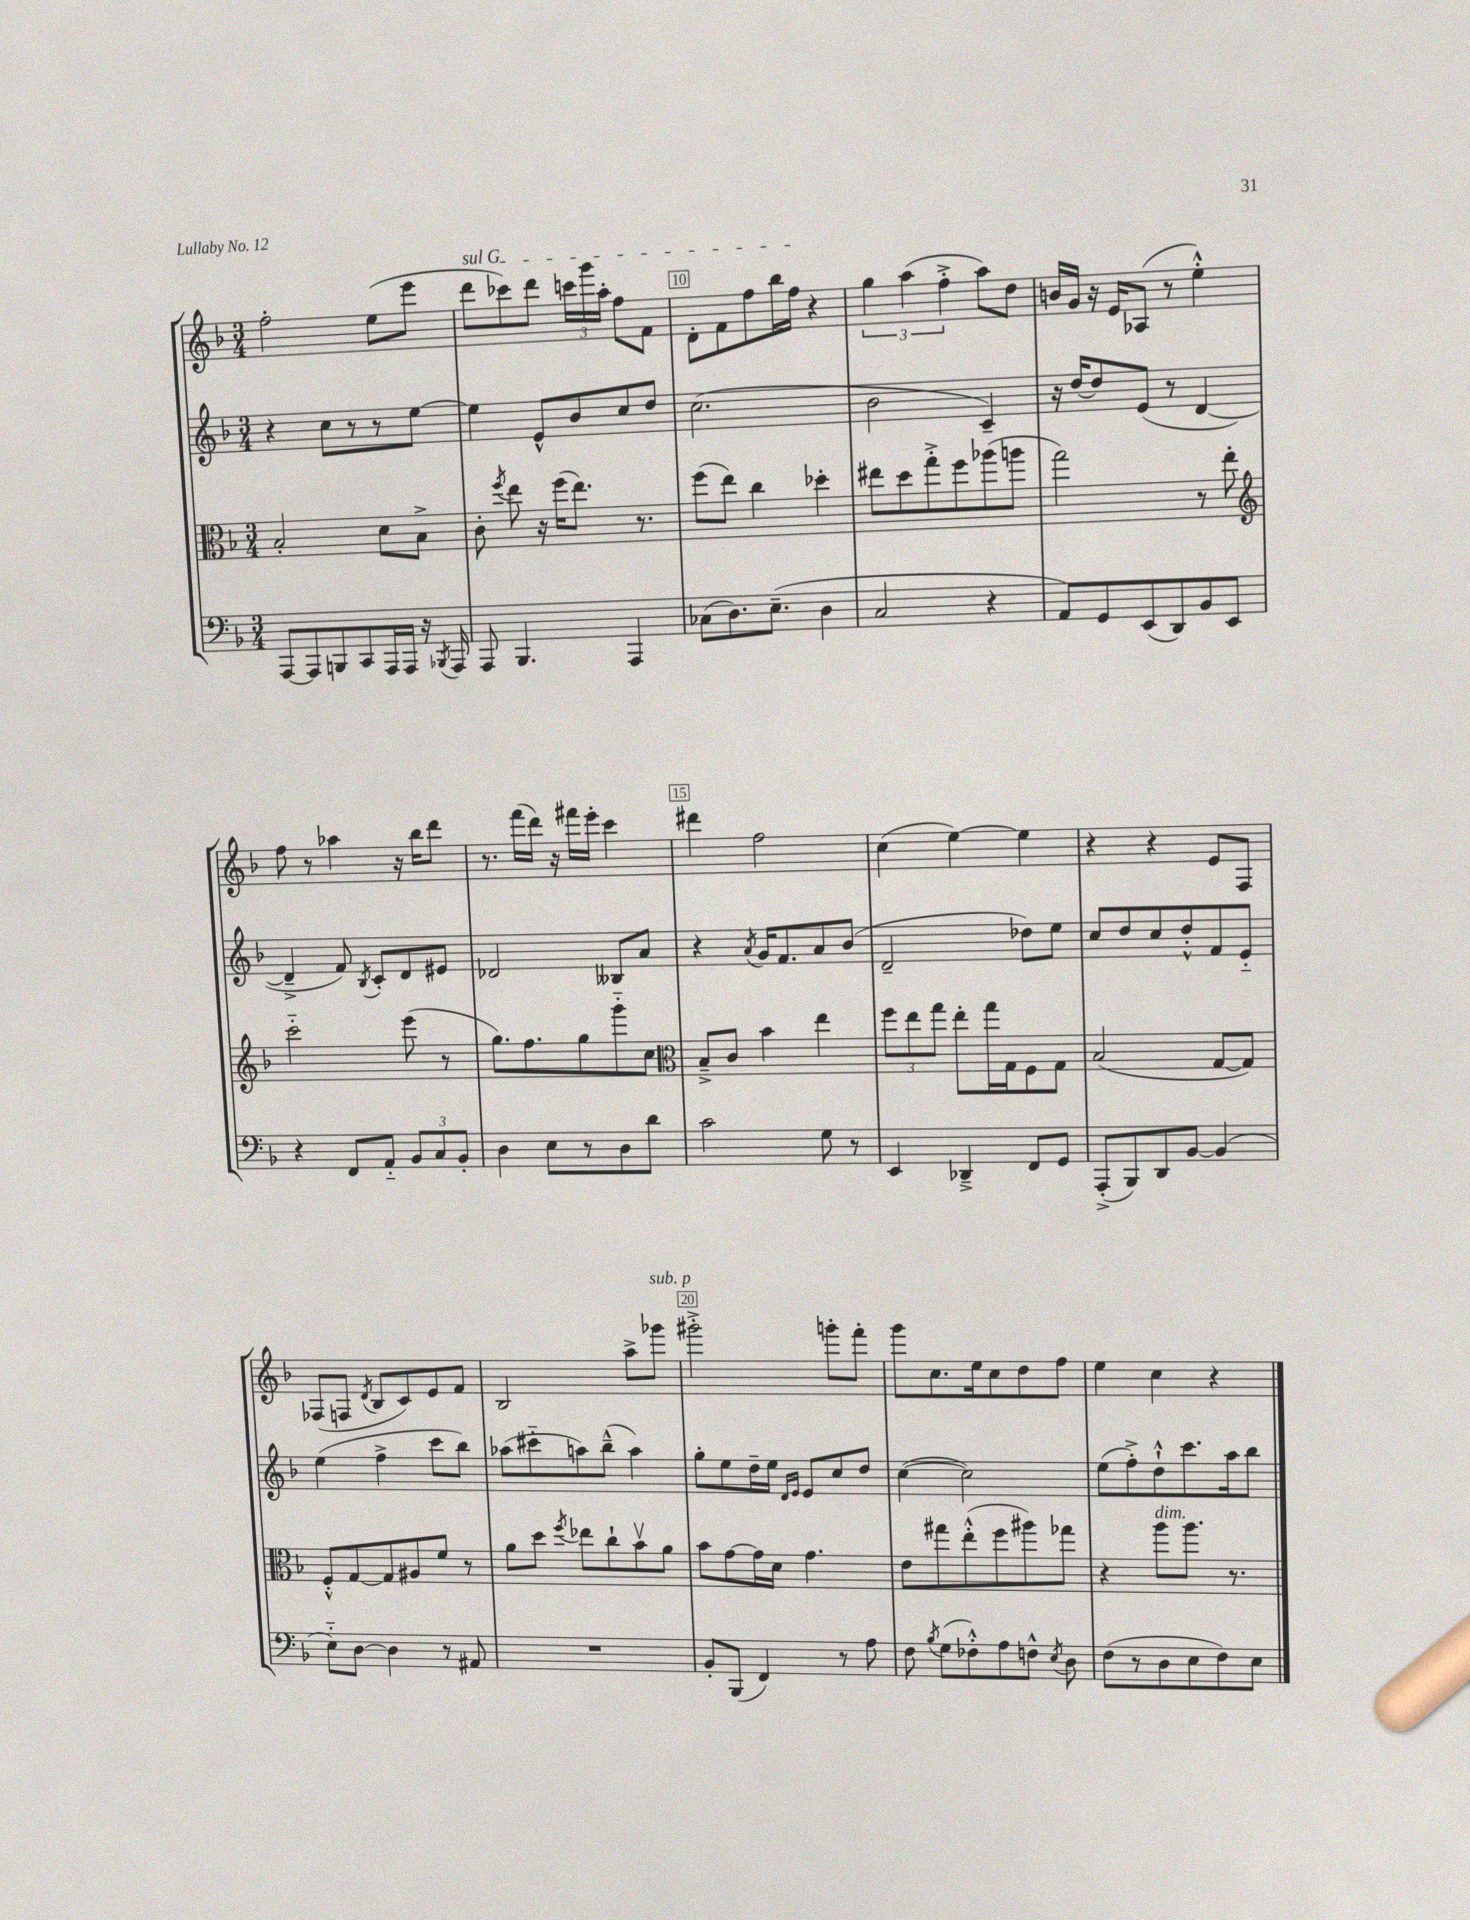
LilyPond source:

<<
\new StaffGroup <<
\new Staff = "s0" {
    \clef treble \key f \major \numericTimeSignature \time 3/4
    \autoBeamOff f''2-. e''8[( e'''8] |
    \once \override TextSpanner.bound-details.left.text = \markup { \italic "sul G" } d'''8[\startTextSpan ces'''8) d'''8] \tuplet 3/2 { c'''16[ g'''16 a''16]-. } f''8[ f'8] |
    d'8[-. f'8 f''8 bes''16 f''16]\stopTextSpan r4 |
    \tuplet 3/2 { g''4 a''4( f''4-.-> } a''8[) d''8] |
    b'16[ g'16] r16 e'16[ aes8]( r8 e''4-.-^) |
    f''8 r8 aes''4 r16 bes''16[ d'''8] |
    r8. f'''16[( d'''16]) r16 fis'''16[ e'''16]-. c'''4 |
    dis'''4 f''2 |
    c''4( e''4~) e''4 |
    r4 r4 e'8[ f8] |
    fes8[( f8] \acciaccatura { d'8 } bes8[ c'8) e'8 f'8] |
    bes2 a''8[-> ges'''8]^\markup { \italic "sub. p" } |
    gis'''2-.-> g'''8[-. f'''8]-. |
    g'''8[ c''8. e''16 c''8 d''8 f''8] |
    e''4 c''4 r4 \bar "|." |
}
\new Staff = "s1" {
    \clef treble \key f \major \numericTimeSignature \time 3/4
    \autoBeamOff r4 c''8[ r8 r8 e''8]~ |
    e''4 e'8[-^ bes'8 c''8 d''8] |
    c''2.( |
    bes'2 c'4--) |
    r16 d''16[~ d''8 e'8]( r8 d'4~ |
    d'4---> f'8) \acciaccatura { bes8 } c'8[-. d'8 eis'8] |
    des'2 beses8[ a'8] |
    r4 \acciaccatura { a'8 } g'16[ f'8. a'8 bes'8]( |
    d'2-- des''8[) e''8] |
    c''8[ d''8 c''8 d''8-.-^ f'8 e'8]-_ |
    e''4( f''4-> c'''8[ bes''8]) |
    aes''8[( cis'''8-_ a''8) bes''8]---^( a''4) |
    g''8[-. e''8 d''16-- e''16] \grace { d'16[ e'16] } e'8[ c''8 d''8] |
    c''4~( c''2) |
    e''8[( f''8-.->) d''8-!-^ c'''8. a''16 bes''8] \bar "|." |
}
\new Staff = "s2" {
    \clef alto \key f \major \numericTimeSignature \time 3/4
    \autoBeamOff bes2-. d'8[ bes8]-> |
    c'8-. \acciaccatura { f''8 } e''8 r16 f''16[( e''8.]) r8. |
    f''8[( e''8]) c''4 des''4-. |
    eis''8[ d''8 g''8-.-> f''8 aes''8( a''8] |
    g''2) r8 e''8-. |
    \clef treble c'''2-_ e'''8( r8 |
    g''8.[) f''8. g''8 g'''8-_ c''8] |
    \clef alto bes8[---> c'8] bes'4 e''4 |
    \tuplet 3/2 { f''8[ e''8 g''8] } e''8[-. g''16 g16 f8 g8] |
    bes2( g8[~ g8]) |
    f8[-.-^ g8~ g8 ais8 f'8] r8 |
    a'8[ d''8] \acciaccatura { f''8 } ees''8[ c''8-! bes'8\upbow a'8] |
    bes'8[ g'8~ g'16 d'16] g'4. |
    e'8[ gis''8 e''8-.-^( f''8 ais''8) ges''8] |
    r4 a''8[^\markup { \italic "dim." } a''8.] r8. \bar "|." |
}
\new Staff = "s3" {
    \clef bass \key f \major \numericTimeSignature \time 3/4
    \autoBeamOff a,,8[~ a,,8 b,,8 c,8 a,,16 a,,16] r16 \acciaccatura { bes,,8 } a,,16 |
    a,,8 bes,,4. a,,4 |
    ces8[( d8.) e8.]--( d4 |
    c2 r4 |
    a,8[) g,8 e,8( d,8) bes,8 e,8] |
    r4 f,8[ a,8]-_ \tuplet 3/2 { bes,8[ c8 bes,8]-. } |
    d4 e8[ r8 d8 d'8] |
    c'2 g8 r8 |
    e,4 des,4---> f,8[ g,8] |
    a,,8[-.->( bes,,8) d,8 bes,8]~ bes,4( |
    e8[-_) d8]~ d4 r8 ais,8 |
    R2. |
    bes,8[-. bes,,8]( f,4) r8 a8 |
    f8 \acciaccatura { bes8 } g8[( fes8-.-^) a8 f8]-^ \acciaccatura { e8 } d8 |
    f8[( r8 d8 e8 f8) e8] \bar "|." |
}
>>
>>
\layout { \context { \Score currentBarNumber = #8 \override BarNumber.break-visibility = ##(#f #t #t) barNumberVisibility = #(every-nth-bar-number-visible 5) \override BarNumber.stencil = #(make-stencil-boxer 0.1 0.3 ly:text-interface::print) } }
